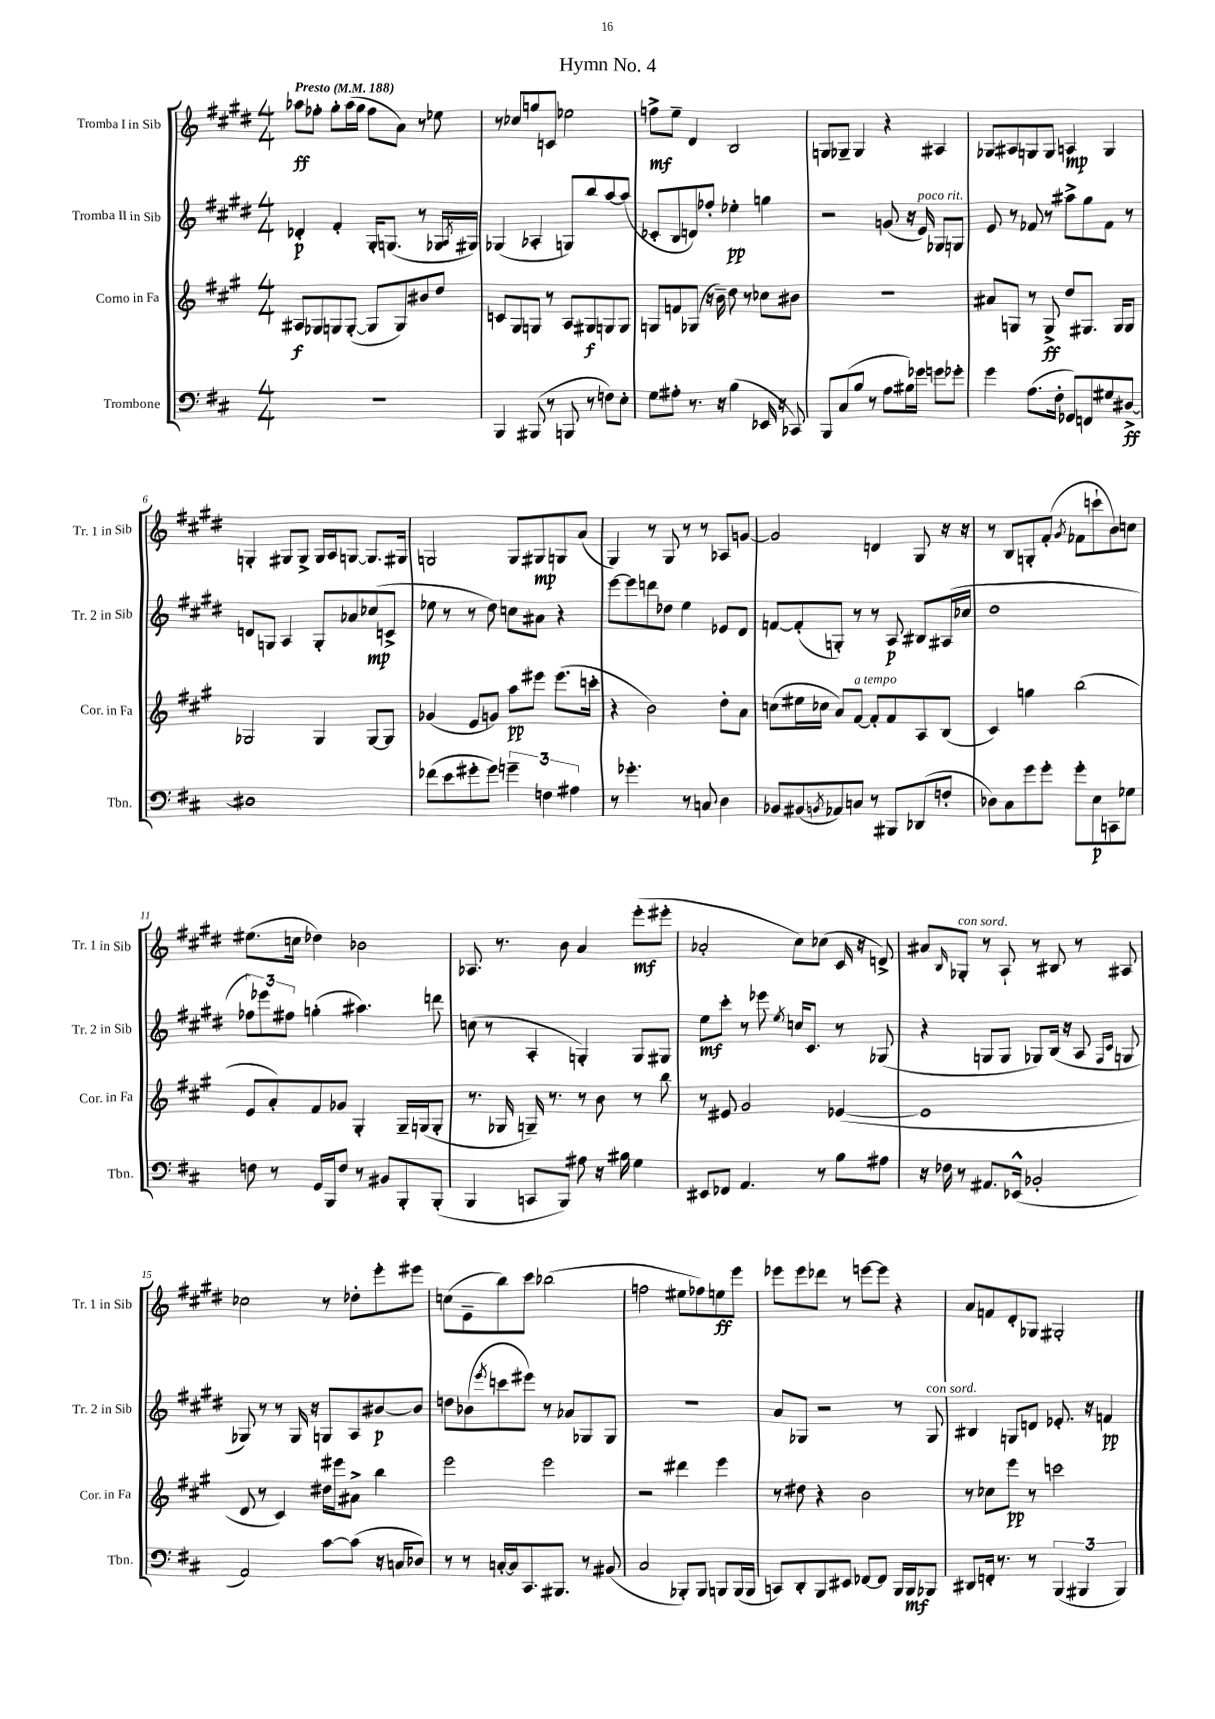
\header { title = "Hymn No. 4" }
<<
\new StaffGroup <<
\new Staff = "s0" \with { instrumentName = "Tromba I in Sib" shortInstrumentName = "Tr. 1 in Sib" } {
    \clef treble \key e \major \numericTimeSignature \time 4/4 \tempo "Presto" 4 = 188
    aes''8\ff fes''8-. gis''8-. aes''16( gis''16 fes''8 a'8) r8 ees''8 |
    r8 ces''8 g''8 c'8 ees''2 |
    f''8->\mf e''8-- dis'4 b2 |
    g8 ges8-- ges4 r4 ais4 |
    ges8 ais8 g8 g8 a4\mp g4 |
    g4-. gis8 gis8-> gis16 a16 g8~ g8. gis16 |
    g2 g8 gis8\mp g8 a'8( |
    gis4) r8 gis8 r8 r8 aes8 g'8~ |
    g'2 d'4 gis8 r16 r16 |
    r8 b8 g8-. fis'8-.( \acciaccatura { gis'8 } fes'8 c'''8-! b'8) c''8 |
    eis''8.( c''16 des''4) bes'2 |
    aes8. r8. b'8 a'4 e'''8-.\mf( eis'''8-. |
    aes'2-. cis''8) ces''8( cis'16 r16 d'8->) |
    ais'8 \grace { b16 } ges8-.^\markup { \italic "con sord." } r8 a8-! r8 bis8 r8 ais8 |
    ces''2 r8 des''8-. e'''8-. eis'''8 |
    c''8( e'8-- b''8) cis'''8 bes''2( |
    f''2 eis''8 fes''8) e''8\ff e'''8 |
    ees'''8 ees'''8 des'''8 r8 e'''8~ e'''8 r4 |
    a'8 f'8 dis'8-. ges8 gis2-. \bar "|." |
}
\new Staff = "s1" \with { instrumentName = "Tromba II in Sib" shortInstrumentName = "Tr. 2 in Sib" } {
    \clef treble \key e \major \numericTimeSignature \time 4/4
    des'4-.\p fis'4-. gis16-. g8.( r8 ges16 \acciaccatura { a8 } gis16) |
    ges4( aes4-. g8) b''8 a''8~ a''8( |
    ces'8-. b8 d'8) fes''8-. ees''4-.\pp g''4 |
    r2 g'8( r16 e'16^\markup { \italic "poco rit." }) ges8 g8 |
    e'8 r8 fes'8 r8 ais''8-> gis''8 fes'8 r8 |
    d'8 g8 a4 g8-. aes'8 ces''8\mp( c'8-> |
    ees''8 r8 r8 dis''8) c''8 ais'8 r4 |
    e'''8~ e'''8 d'''8 des''8 e''4 ees'8 dis'8 |
    f'8~ f'8-.( g8-.) r8 r8 a8\p bis8 ais16( ces''16 |
    dis''1 |
    \tuplet 3/2 { fes''8) ees'''8 fis''8 } g''4-.( ais''4.) d'''8 |
    c''8( r8 a4-. g4-.) g8 gis8 |
    e''8\mf cis'''8-. r8 ees'''8 \acciaccatura { e''8 } c''16 cis'8. r8 ges8( |
    r4 g8 g8 ges8) b16( r16 a8 \grace { fis16 cis'16 } g8 |
    ges8) r8 r8 ges16 r16 g8 a8 bis'8~\p bis'8 |
    d''8 bes'8( \acciaccatura { e'''8 } c'''8 eis'''8) r8 aes'8 ges8 ges8 |
    r1 |
    a'8 ges8 r2 r8 ges8^\markup { \italic "con sord." } |
    bis4 g8 d'8 ees'8.-. r16 f'4\pp \bar "|." |
}
\new Staff = "s2" \with { instrumentName = "Corno in Fa" shortInstrumentName = "Cor. in Fa" } {
    \clef treble \key a \major \numericTimeSignature \time 4/4
    ais8\f ges8 g8 g8~-.( g8 g8) bis'8 d''8 |
    c'8 gis8 g8 r8 a8 gis8\f g8 g8 |
    g8 f'8 ges8( r16 b'16--) d''8 r8 ces''8 bis'8 |
    R1 |
    ais'8 g8 r8 g8->\ff d''8 gis8. gis16 gis8 |
    ges2 ges4 ges8~ ges8 |
    ges'4( e'8 g'8) a''8\pp eis'''8 eis'''8.( c'''16-. |
    r4 b'2) d''8-. a'8 |
    c''8( eis''16 ces''16 a'8) fis'8~^\markup { \italic "a tempo" } fis'8-. fis'8 a8 b8( |
    cis'4) g''4 b''2( |
    e'8 a'8-.) fis'8 ges'8 gis4-. gis16-- g16( g8-. |
    r8. ges16 g16--) r8. r8 b'8 r8 b''8 |
    r8 eis'8 gis'2 ees'4~( |
    ees'1 |
    d'8 r8 cis'4) dis''16 eis'''16 ais'8-> b''4 |
    e'''2 e'''2 |
    r2 dis'''4 e'''4 |
    r8 dis''8 r4 b'2 |
    r8 ces''8 e'''8\pp r8 c'''2 \bar "|." |
}
\new Staff = "s3" \with { instrumentName = "Trombone" shortInstrumentName = "Tbn." } {
    \clef bass \key d \major \numericTimeSignature \time 4/4
    R1 |
    b,,4 bis,,8( r8 b,,8 r8 f8) e8-. |
    g8 ais8-. r8. r16 b4( ees,16 r16 ces,8) |
    b,,8 cis8( b8 r8 a8 bis16) ges'16 g'8 ges'8-. |
    g'4 a8.( fis16-. ges,8) f,8 gis8 dis8~->\ff |
    dis1 |
    fes'8( e'8 gis'8-. gis'8) \tuplet 3/2 { g'4-- f4 ais4 } |
    r8 ges'4.-. r8 c8 d4 |
    bes,8 bis,8( \acciaccatura { b,8 } aes,8) c8 r8 bis,,8 des,8( f8-. |
    des8) cis8 g'8 g'8-. g'8-. e8\p c,8 ges8 |
    f8 r8 g,16 b,,16 f8 r8 bis,8 b,,8-. b,,8-.( |
    b,,4 c,8 b,,8) ais8 r16 bis16 g4 |
    eis,8 fes,8 a,4. r8 b8 ais8 |
    r16 fes16 r8 ais,8. ees,16-^( bes,2-. |
    a,2) cis'8~ cis'8( r16 c16 des8) |
    r8 r8 c16~-. c16 cis,8. bis,,8. r8 bis,8( |
    cis2 bes,,8-.) bes,,8 b,,8 b,,16( b,,16 |
    c,8) d,8-. b,,8 eis,8 fes,8~ fes,8 b,,16 b,,16\mf bes,,8 |
    dis,8 f,16-. r8. r8 \tuplet 3/2 { b,,4( bis,,4 bis,,4) } \bar "|." |
}
>>
>>
